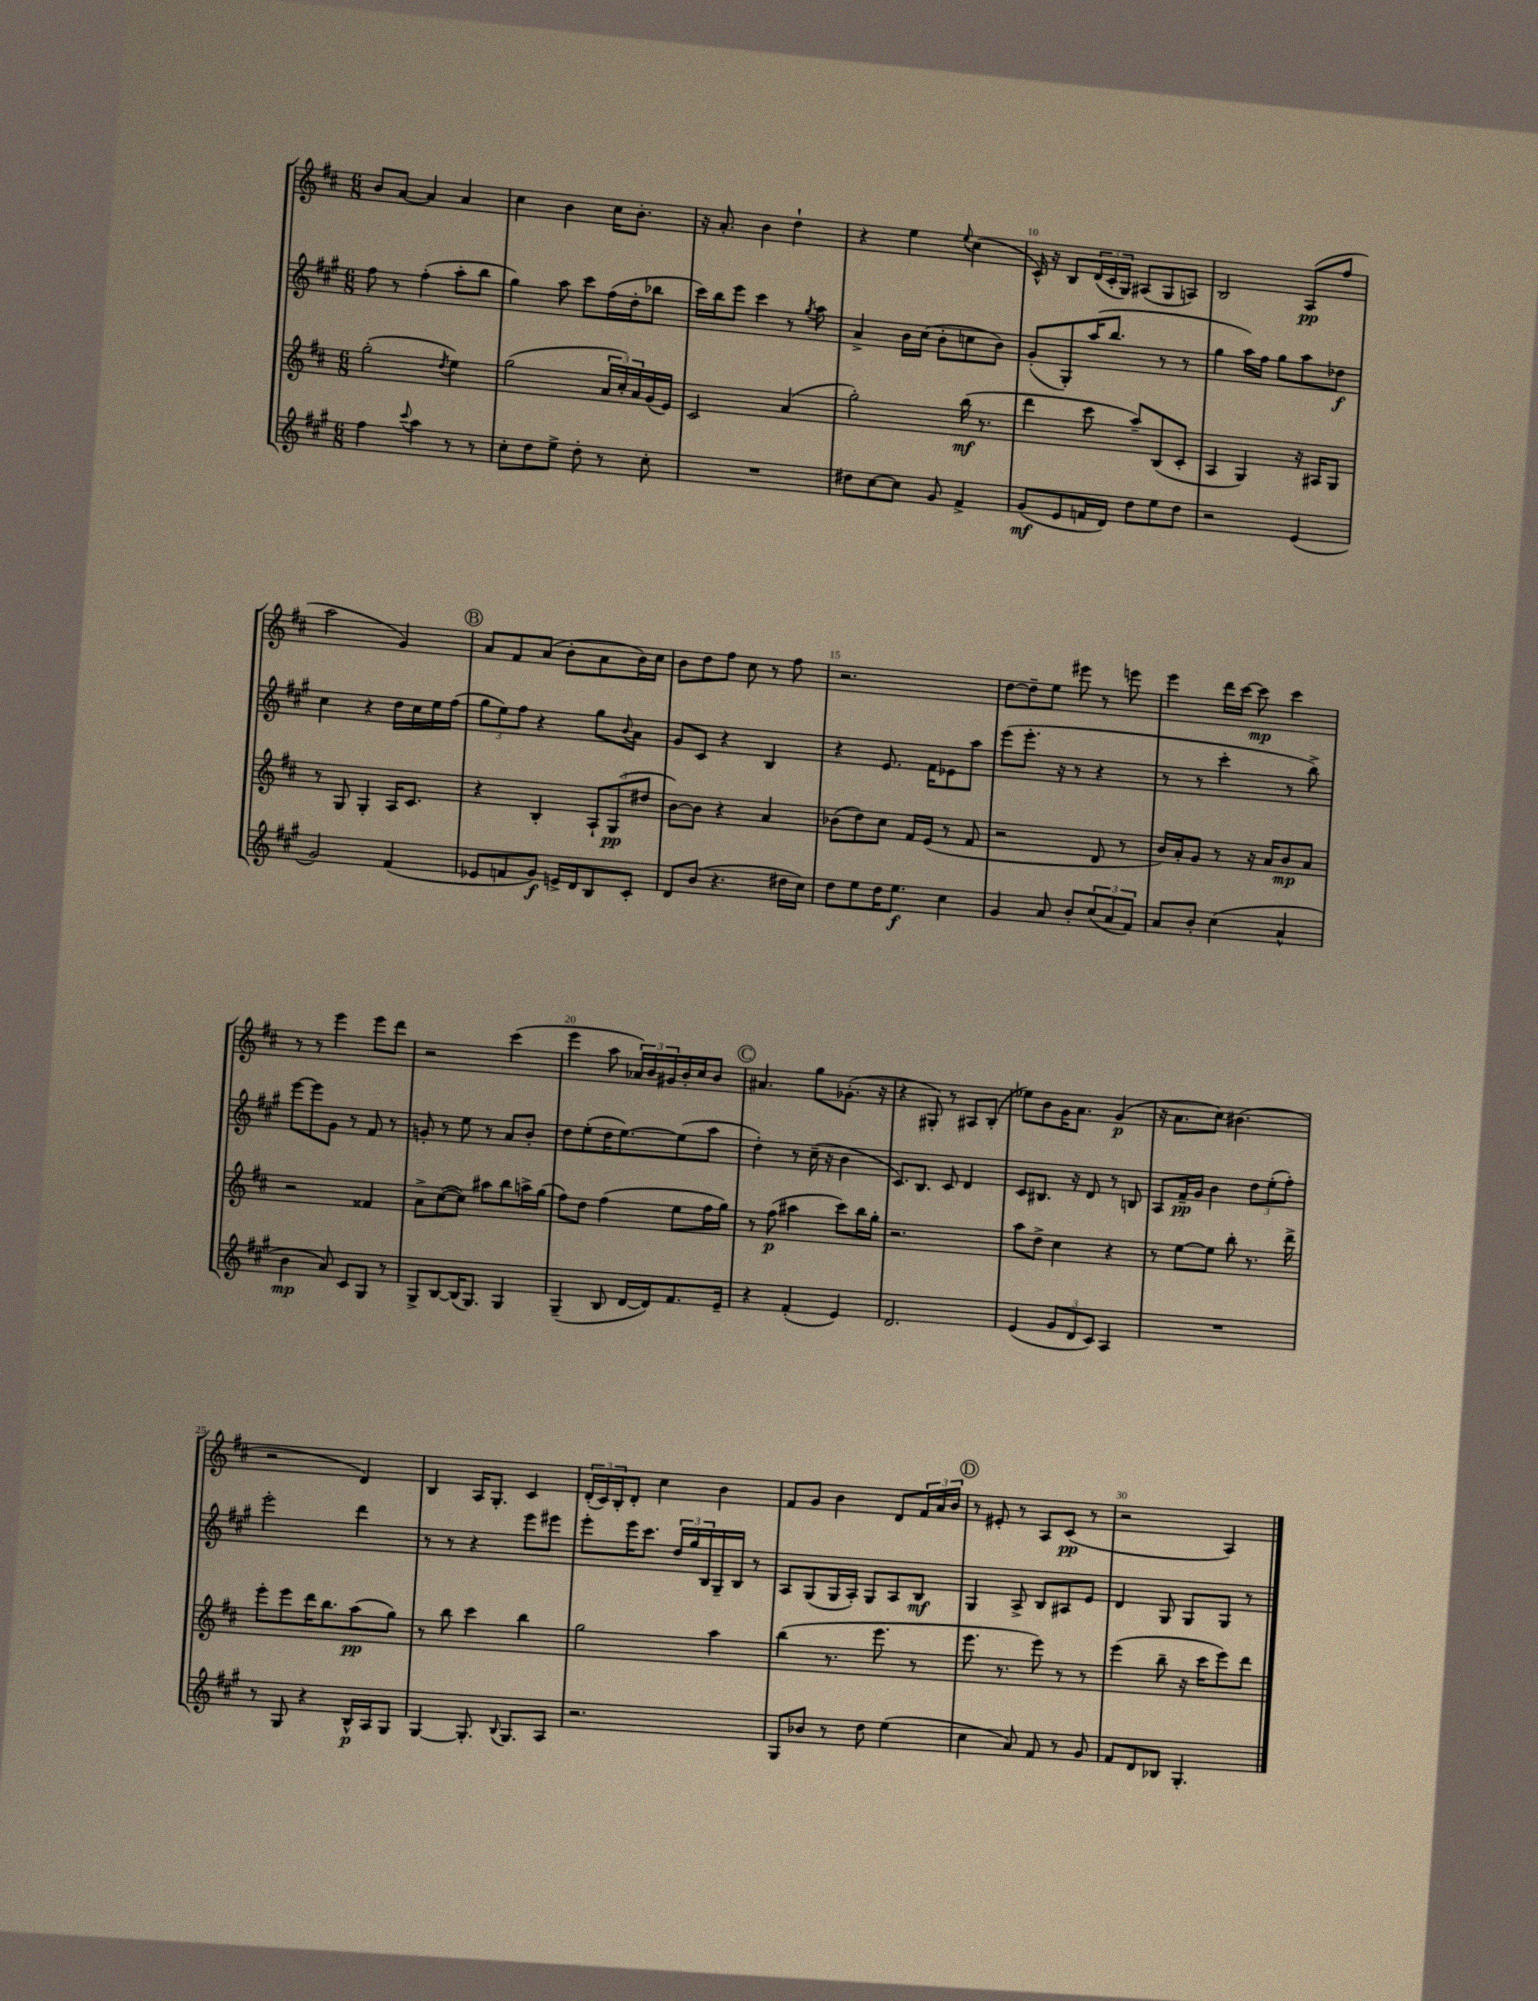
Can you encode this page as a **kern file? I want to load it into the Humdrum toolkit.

**kern	**dynam	**kern	**dynam	**kern	**dynam	**kern	**dynam
*part4	*part4	*part3	*part3	*part2	*part2	*part1	*part1
*staff4	*staff4	*staff3	*staff3	*staff2	*staff2	*staff1	*staff1
*clefG2	*	*clefG2	*	*clefG2	*	*clefG2	*
*k[f#c#g#]	*	*k[f#c#]	*	*k[f#c#g#]	*	*k[f#c#]	*
*M6/8	*	*M6/8	*	*M6/8	*	*M6/8	*
=6	=6	=6	=6	=6	=6	=6	=6
4ff#\	.	(2gg'\	.	8ff#\	.	8b/L	.
.	.	.	.	8r	.	[8a/J	.
8qqccc#/	.	.	.	.	.	.	.
4aa\	.	.	.	(4ff#'\	.	4a/]	.
.	.	8qdd/	.	.	.	.	.
8r	.	4ee\)	.	8aa'\L	.	4a/	.
8r	.	.	.	8bb\J	.	.	.
=7	=7	=7	=7	=7	=7	=7	=7
8cc#'\L	.	(2gg\	.	4gg#\)	.	4cc#\	.
8dd\	.	.	.	.	.	.	.
8ee^\J	.	.	.	8aa\	.	4b\	.
8dd'\	.	.	.	8ccc#\L	.	.	.
8r	.	24a/LL	.	(16ff#\L	.	16cc#\KL	.
.	.	24cc#'/)	.	.	.	.	.
.	.	.	.	16dd'\J	.	8.b'\J	.
.	.	24a/	.	.	.	.	.
8cc#'\	.	(16g/	.	8bb-X\J	.	.	.
.	.	16e/JJ)	.	.	.	.	.
=8	=8	=8	=8	=8	=8	=8	=8
2.r	.	2c#/	.	16ccc#\LL)	.	16r	.
.	.	.	.	16bb\J	.	8.a'/	.
.	.	.	.	8eee\J	.	.	.
.	.	.	.	4ccc#\	.	4b\	.
.	.	(4a/	.	8r	.	4dd`\	.
.	.	.	.	8qgg#/	.	.	.
.	.	.	.	8aa\	.	.	.
=9	=9	=9	=9	=9	=9	=9	=9
8dd#X\L	.	2gg'\)	.	4a^/	.	4r	.
[8cc#\	.	.	.	.	.	.	.
8cc#\J]	.	.	.	16b\LL	.	4ee\	.
.	.	.	.	(16cc#\JJ	.	.	.
8g#/	.	.	.	8b'\L	.	.	.
.	.	.	.	.	.	8qqee/	.
4f#^/	.	(16bb\	mf	8ccn\	.	(4cc#\	.
.	.	8.r	.	.	.	.	.
.	.	.	.	8b\J)	.	.	.
=10	=10	=10	=10	=10	=10	=10	=10
(8g#/L	mf	4ddd\	.	(8g#'/L	.	16c#^^/)	.
.	.	.	.	.	.	16r	.
8e/	.	.	.	8G#'/)	.	8B/L	.
16fn/L	.	8ccc#\	.	(16aa/K	.	(24d/L	.
.	.	.	.	.	.	24c#'/	.
16d/JJ)	.	.	.	8.bb/J	.	.	.
.	.	.	.	.	.	24G/JJ)	.
8dd\L	.	8aa~/L)	.	.	.	(8A#X/L	.
8ee\	.	(8B/	.	8r	.	8G/	.
8dd\J	.	8c#'/J	.	8r	.	8An/J)	.
=11	=11	=11	=11	=11	=11	=11	=11
2r	.	4A/	.	4gg#\	.	2B/	.
.	.	4G/)	.	16aa\LL)	.	.	.
.	.	.	.	16ff#\JJ	.	.	.
.	.	.	.	8gg#\L	.	.	.
(4e/	.	16r	.	8aa\	.	(8A/L	pp
.	.	16A#X/KL	.	.	.	.	.
.	.	8G/J	.	8dd-X\J	f	8ff#/J	.
!!LO:LB:g=z
=12	=12	=12	=12	=12	=12	=12	=12
2g#/)	.	8r	.	4cc#\	.	2aa\	.
.	.	8G/	.	.	.	.	.
.	.	4G'/	.	4r	.	.	.
(4f#/	.	16A/KL	.	16dd\LL	.	4g/)	.
.	.	8.c#/J	.	16cc#\	.	.	.
.	.	.	.	16ee\	.	.	.
.	.	.	.	(16ff#\JJ	.	.	.
!!LO:REH:place=s1:t=B
=13	=13	=13	=13	=13	=13	=13	=13
8e-X/L	.	4r	.	12gg#\L	.	8a/L	.
.	.	.	.	12ee\)	.	.	.
8fn/	.	.	.	.	.	8f#/	.
.	.	.	.	12ff#\J	.	.	.
8g#/J)	f	4B'/	.	4r	.	(8a/J	.
16en^/LL	.	.	.	.	.	8b'\L	.
16d/J	.	.	.	.	.	.	.
8B/	.	12A`/L	.	8gg#\L	.	8a\	.
.	.	(12G/	pp	.	.	.	.
.	.	.	.	8qqb/	.	.	.
8c#'/J	.	.	.	8a\J	.	16b\L)	.
.	.	12dd#X/J	.	.	.	.	.
.	.	.	.	.	.	16cc#\JJ	.
=14	=14	=14	=14	=14	=14	=14	=14
8d/L	.	[8b\L)	.	8g#/L	.	8b\L	.
(8b/J	.	8b\J]	.	8c#/J	.	8dd\	.
4.r	.	4r	.	4r	.	8ff#\J	.
.	.	.	.	.	.	8cc#\	.
.	.	4a/	.	4B/	.	8r	.
16dd#X\LL	.	.	.	.	.	8ff#\	.
16cc#\JJ)	.	.	.	.	.	.	.
=15	=15	=15	=15	=15	=15	=15	=15
8dd\L	.	(8b-X\L	.	4r	.	2.r	.
8ee\	.	8dd\)	.	.	.	.	.
16dd\K	.	8cc#\J	.	8.e/	.	.	.
8.ee\J	f	.	.	.	.	.	.
.	.	16f#/LL	.	.	.	.	.
.	.	(16e/JJ	.	16f#\KL	.	.	.
4cc#\	.	8r	.	8e-X\	.	.	.
.	.	8f#/	.	8aa\J	.	.	.
=16	=16	=16	=16	=16	=16	=16	=16
4g#/	.	2r	.	(8eee\L	.	[8dd\L	.
.	.	.	.	8.eee'\J	.	8dd~\]	.
8a/	.	.	.	.	.	8ee\J	.
.	.	.	.	16r	.	.	.
8b'/L	.	.	.	8r	.	8eee#X\	.
(12cc#/	.	8d/	.	4r	.	8r	.
12a/	.	.	.	.	.	.	.
.	.	8r	.	.	.	8eeen\	.
12f#/J)	.	.	.	.	.	.	.
=17	=17	=17	=17	=17	=17	=17	=17
8a/L	.	16b/LL)	.	8r	.	4eee\	.
.	.	16a'/J	.	.	.	.	.
8b'/J	.	8g/J	.	8r	.	.	.
(4cc#\	.	8r	.	4ccc#'\	.	16ddd\LL	.
.	.	.	.	.	.	[16ccc#\JJ	.
.	.	16r	.	.	.	8ccc#\]	mp
.	.	16a/KL	.	.	.	.	.
4a^^/	.	8b/	mp	8r	.	4ccc#\	.
.	.	8a/J	.	8bb^\)	.	.	.
!!LO:LB:g=z
=18	=18	=18	=18	=18	=18	=18	=18
4b\	mp	2r	.	[8eee\L	.	8r	.
.	.	.	.	8eee\]	.	8r	.
8a/)	.	.	.	8g#\J	.	4eee\	.
8c#/L	.	.	.	8r	.	.	.
8G#/J	.	4f##X/	.	8f#/	.	8eee\L	.
8r	.	.	.	8r	.	8ddd\J	.
=19	=19	=19	=19	=19	=19	=19	=19
8G#^/L	.	8a^\L	.	8gn'/	.	2r	.
[8B/	.	([8cc#\	.	8r	.	.	.
(16B/K]	.	8cc#\J])	.	8ee\	.	.	.
8.G#/J)	.	.	.	.	.	.	.
.	.	8aa#X\L	.	8r	.	.	.
4G#/	.	8bb\	.	8a/L	.	(4ccc#\	.
.	.	16aan^\L	.	8b'/J	.	.	.
.	.	(16gg\JJ	.	.	.	.	.
=20	=20	=20	=20	=20	=20	=20	=20
(4G#~/	.	8ff#\L)	.	8dd\L	.	4eee\	.
.	.	8dd\J	.	(8ee'\	.	.	.
8B/	.	(4ff#\	.	16dd\K	.	8aa\	.
.	.	.	.	[8.ee\)	.	.	.
[16d/LL	.	.	.	.	.	24a-X/LL)	.
.	.	.	.	.	.	24b/	.
16d/J])	.	.	.	.	.	.	.
.	.	.	.	.	.	24g#X/	.
8.f#/	.	8ee\L	.	(8ee\]	.	16b'/	.
.	.	.	.	.	.	16cc#/J	.
.	.	16ff#\L	.	8aa\J	.	8b/J	.
16e~/Jk	.	16gg\JJ)	.	.	.	.	.
!!LO:REH:place=s1:t=C
=21	=21	=21	=21	=21	=21	=21	=21
4r	.	8r	.	4dd'\)	.	4.a#X/	.
.	.	(8ff#\	p	.	.	.	.
(4f#'/	.	4aa#X\	.	8r	.	.	.
.	.	.	.	(16cc#~\	.	8gg\L	.
.	.	.	.	16r	.	.	.
4e/)	.	8ccc#\L)	.	4b\	.	(8.g-X'\J	.
.	.	16bb\L	.	.	.	.	.
.	.	16gg'\JJ	.	.	.	16r	.
=22	=22	=22	=22	=22	=22	=22	=22
2.d/	.	2.r	.	8.c#/L)	.	4r	.
.	.	.	.	8.B/J	.	.	.
.	.	.	.	.	.	8G#X'/)	.
.	.	.	.	8c#/	.	8r	.
.	.	.	.	4d/	.	8A#X/L	.
.	.	.	.	.	.	(8B'/J	.
=23	=23	=23	=23	=23	=23	=23	=23
(4e/	.	8aa\L	.	8c#/L	.	8ee-X\L)	.
.	.	8dd^\J	.	8.B#X/J	.	8b\	.
12g#/L	.	4cc#\	.	.	.	16g\K	.
.	.	.	.	16r	.	8.a\J	.
12d/	.	.	.	.	.	.	.
.	.	.	.	8d/	.	.	.
12c#/J)	.	.	.	.	.	.	.
4A/	.	4r	.	8r	.	(4g/	p
.	.	.	.	8Bn/	.	.	.
=24	=24	=24	=24	=24	=24	=24	=24
2.r	.	8r	.	8A/L	.	16r	.
.	.	.	.	.	.	8.a\L	.
.	.	[8ee\L	.	16f#~/L	pp	.	.
.	.	.	.	16g#/JJ	.	.	.
.	.	8ee\J]	.	4b\	.	8cc#\J)	.
.	.	8bb'\	.	.	.	(4.b#X\	.
.	.	8.r	.	12dd\L	.	.	.
.	.	.	.	(12ee'\	.	.	.
.	.	.	.	12ff#'\J)	.	.	.
.	.	16ddd^\	.	.	.	.	.
!!LO:LB:g=z
=25	=25	=25	=25	=25	=25	=25	=25
8r	.	8eee'\L	.	2eee'\	.	2r	.
8G#/	.	8eee\	.	.	.	.	.
4r	.	16ddd\K	.	.	.	.	.
.	.	8.bb\	.	.	.	.	.
16B^^/LL	p	(8aa\	pp	4ddd\	.	4d/)	.
16A/J	.	.	.	.	.	.	.
8G#/J	.	8gg\J)	.	.	.	.	.
=26	=26	=26	=26	=26	=26	=26	=26
[4G#/	.	8r	.	8r	.	4B/	.
.	.	8bb\	.	8r	.	.	.
8.G#'/]	.	4ccc#\	.	4r	.	16A/KL	.
.	.	.	.	.	.	8.G'/J	.
8qqB/	.	.	.	.	.	.	.
8.G#/L	.	.	.	.	.	.	.
.	.	4bb\	.	8eee\L	.	4c#/	.
8A/J	.	.	.	8eee#X\J	.	.	.
=27	=27	=27	=27	=27	=27	=27	=27
2.r	.	2gg\	.	8eee'\L	.	(24d'/LL	.
.	.	.	.	.	.	24c#/)	.
.	.	.	.	.	.	24B'/J	.
.	.	.	.	16eee\K	.	8d'/J	.
.	.	.	.	8.ccc#\J	.	.	.
.	.	.	.	.	.	4cc#\	.
.	.	.	.	24dd/LL	.	.	.
.	.	.	.	24gg#/	.	.	.
.	.	.	.	24B/	.	.	.
.	.	4aa\	.	16G#~/	.	4b\	.
.	.	.	.	16B/JJ	.	.	.
.	.	.	.	8r	.	.	.
=28	=28	=28	=28	=28	=28	=28	=28
8G#/L	.	(4bb\	.	8A/L	.	8f#/L	.
8b-X/J	.	.	.	(8G#/	.	8g/J	.
8r	.	8.r	.	16G#/L	.	4b\	.
.	.	.	.	16A'/JJ)	.	.	.
8dd\	.	.	.	8G#/L	.	.	.
.	.	8.eee\	.	.	.	.	.
(4ee\	.	.	.	8A/	.	8d/L	.
.	.	8r	.	8B/J	mf	24f#/L	.
.	.	.	.	.	.	24a/	.
.	.	.	.	.	.	24b/JJ	.
!!LO:REH:place=s1:t=D
=29	=29	=29	=29	=29	=29	=29	=29
4cc#\	.	8.eee\	.	4G#/	.	8r	.
.	.	.	.	.	.	8e#X'/	.
.	.	8.r	.	.	.	.	.
8a/)	.	.	.	8A^/	.	8r	.
8f#/	.	8eee\)	.	8B/L	.	8A/L	.
8r	.	8r	.	8A#X/	.	(8c#/J	pp
8g#/	.	8r	.	8e/J	.	8r	.
=30	=30	=30	=30	=30	=30	=30	=30
8f#/L	.	(4eee\	.	4d/	.	2r	.
8d/	.	.	.	.	.	.	.
8B-X/J	.	8bb~\	.	8G#/	.	.	.
4.G#'/	.	16r	.	8G#/L	.	.	.
.	.	16ccc#\KL	.	.	.	.	.
.	.	8eee\)	.	8G#/J	.	4A/)	.
.	.	8ddd\J	.	8r	.	.	.
==	==	==	==	==	==	==	==
*-	*-	*-	*-	*-	*-	*-	*-
